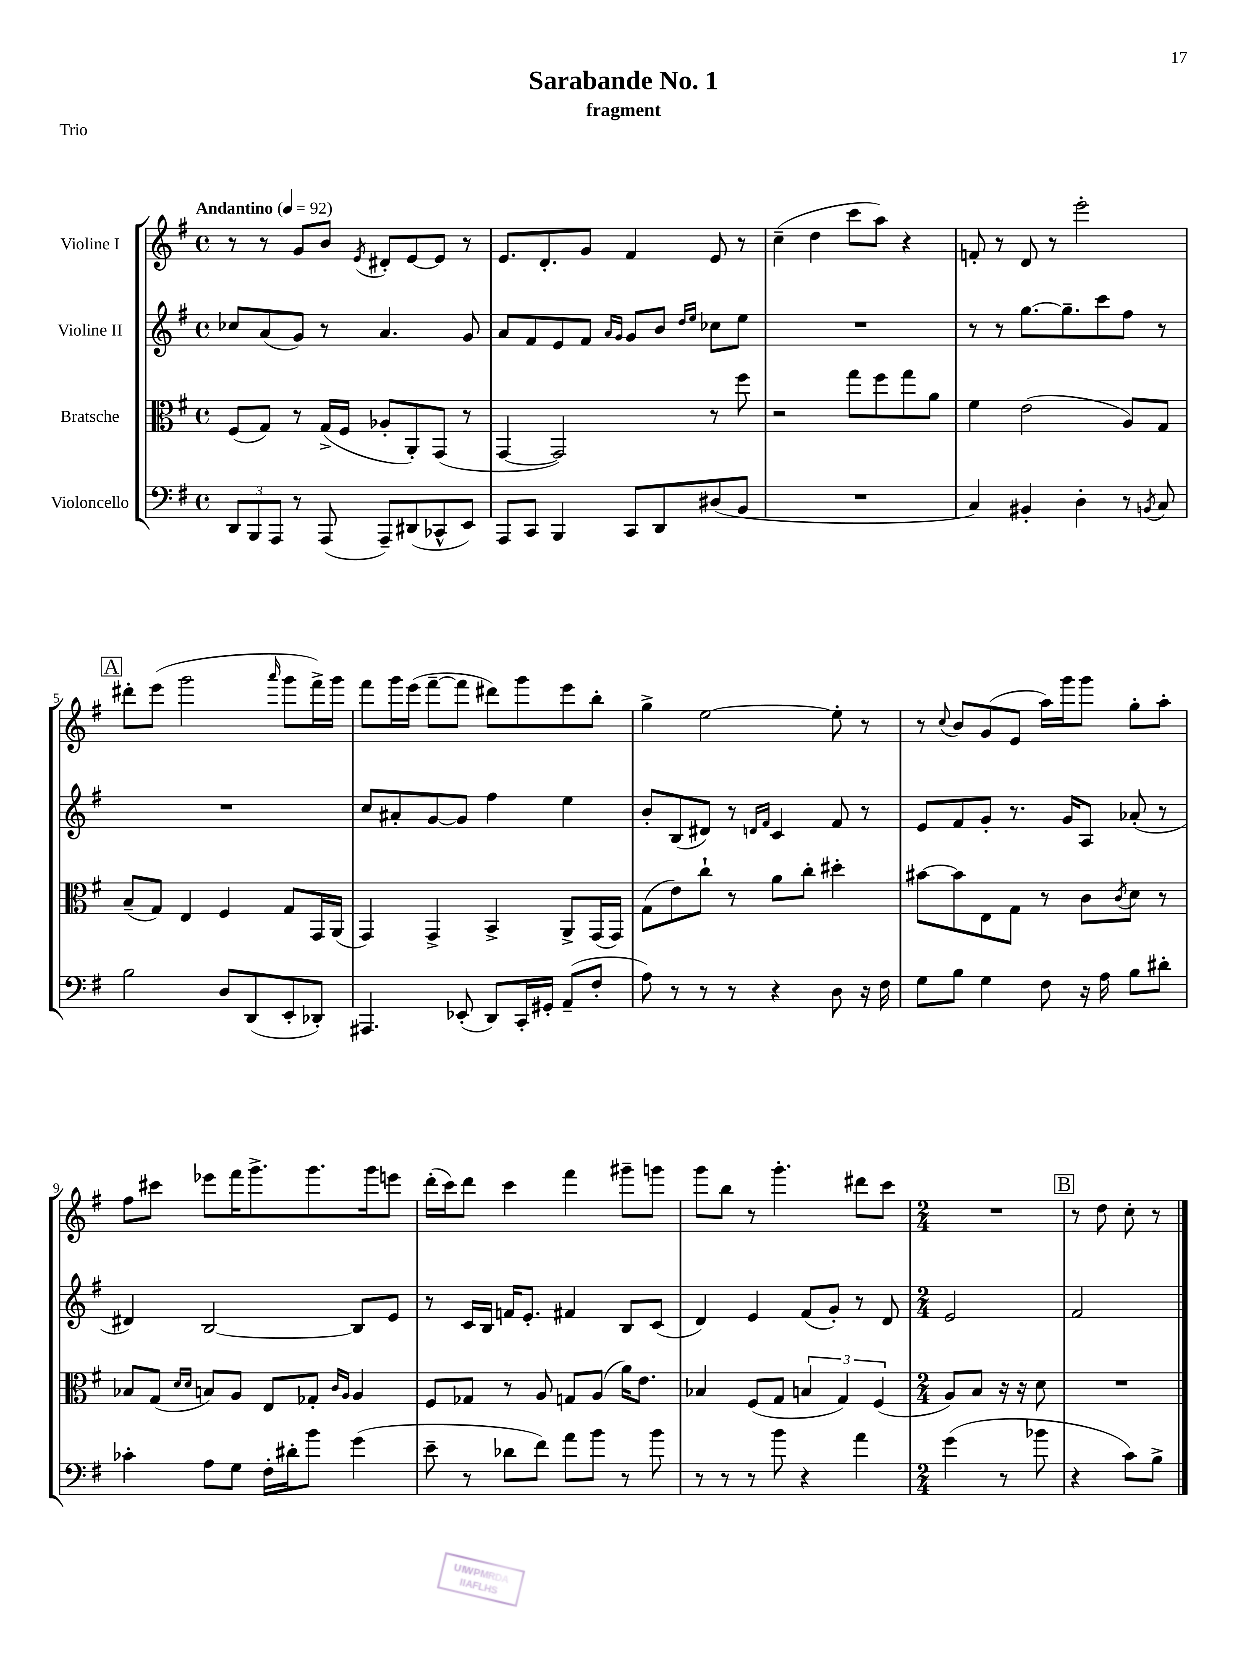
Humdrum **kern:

**kern	**kern	**kern	**kern
*staff4	*staff3	*staff2	*staff1
*clefF4	*clefC3	*clefG2	*clefG2
*k[f#]	*k[f#]	*k[f#]	*k[f#]
*M4/4	*M4/4	*M4/4	*M4/4
*met(c)	*met(c)	*met(c)	*met(c)
*MM92	*MM92	*MM92	*MM92
12DD/L	(8F#/L	8cc-/L	8r
12BBB/	.	.	.
.	8G/J)	(8a/	8r
12AAA/J	.	.	.
8r	8r	8g/J)	8g/L
(8AAA/	(16G^/LL	8r	8b/J
.	16F#/JJ	.	.
.	.	.	8qe/
8AAA~/L)	8A-'/L	4.a/	8d#'/L
(8DD#/	8AA'/)	.	[8e/
8CC-^^/	(8GG/J	.	8e/]J
8EE/J)	8r	8g/	8r
=	=	=	=
8AAA/L	[4GG/	8a/L	8.e/L
8CC/J	.	8f#/	.
.	.	.	8.d'/
4BBB/	2GG/])	8e/	.
.	.	8f#/J	8g/J
.	.	16qqa/LL	.
.	.	16qqg/JJ	.
8CC/L	.	8g/L	4f#/
8DD/	.	8b/J	.
.	.	16qqdd/LL	.
.	.	16qqee/JJ	.
(8D#/	8r	8cc-\L	8e/
8BB/J	8ff#\	8ee\J	8r
=	=	=	=
1r	2r	1r	(4cc~\
.	.	.	4dd\
.	8gg\L	.	8ccc\L
.	8ff#\	.	8aa\J)
.	8gg\	.	4r
.	8a\J	.	.
=	=	=	=
4C/)	4f#\	8r	8f'/
.	.	8r	8r
4BB#'/	(2e\	[8.gg\L	8d/
.	.	.	8r
.	.	8.gg~\]	.
4D'\	.	.	2eee'\
.	.	8ccc\	.
8r	8A/L)	8ff#\J	.
8qBB/	.	.	.
8C/	8G/J	8r	.
=	=	=	=
2B\	(8B~/L	1r	8ddd#'\L
.	8G/J)	.	(8eee\J
.	4E/	.	2ggg\
8D/L	4F#/	.	.
(8DD/	.	.	.
.	.	.	16qqaaa/
8EE'/	8G/L	.	8ggg\L
8DD-'/J)	16GG/L	.	16fff#^\L)
.	(16AA/JJ	.	16ggg\JJ
=	=	=	=
4.AAA#/	4GG/)	8cc/L	8fff#\L
.	.	8a#'/	16ggg\L
.	.	.	(16eee\JJ
.	4GG^/	[8g/	[8fff#~\L
(8EE-'/	.	8g/]J	8fff#\]J
8DD/L)	4BB^/	4ff#\	8ddd#\L)
16CC'/L	.	.	8ggg\
16GG#'/JJ	.	.	.
(8AA~/L	8AA^/L	4ee\	8eee\
8F#'/J	(16GG/L	.	8bb'\J
.	16GG/JJ)	.	.
=	=	=	=
8A\)	(8G\L	8b'/L	4gg^\
8r	8e\)	(8B/	.
8r	8cc`\J	8d#/J)	[2ee\
8r	8r	8r	.
.	.	16qqd/LL	.
.	.	16qqf#/JJ	.
4r	8a\L	4c/	.
.	8cc'\J	.	.
8D\	4dd#'\	8f#/	8ee'\]
16r	.	8r	8r
16F#\	.	.	.
=	=	=	=
8G\L	[8b#\L	8e/L	8r
.	.	.	8qqcc/
8B\J	8b#\]	8f#/	8b/L
4G\	8E\	8g'/J	(8g/
.	8G\J	8.r	8e/J
8F#\	8r	.	16aa\LL)
.	.	16g/LK	16ggg\J
16r	8c\L	8A/J	8ggg\J
16A\	.	.	.
.	8qc/	.	.
8B\L	8d\J	(8a-'/	8gg'\L
8d#'\J	8r	8r	8aa'\J
=	=	=	=
4c-'\	8B-/L	4d#/)	8ff#\L
.	(8G/J	.	8ccc#\J
.	16qqd/LL	.	.
.	16qqd/JJ	.	.
8A\L	8B/L)	[2B/	8eee-\L
8G\J	8A/J	.	16fff#\K
.	.	.	8.ggg^\
16F#'\LL	8E/L	.	.
16d#'\J	.	.	.
8b\J	8G-'/J	.	8.ggg\
.	16qqc/LL	.	.
.	16qqA/JJ	.	.
(4g\	4A/	8B/]L	.
.	.	.	16ggg\k
.	.	8e/J	8eee\J
=	=	=	=
8e~\	8F#/L	8r	(16ddd'\LL
.	.	.	16ccc\J)
8r	8G-/J	16c/LL	8ddd\J
.	.	16B/JJ	.
8d-\L	8r	16f/LK	4ccc\
.	.	8.e'/J	.
8f#\J)	8A/	.	.
8a\L	8G/L	4f#/	4fff#\
8b\J	(8A/J	.	.
8r	16a\LK)	8B/L	8ggg#~\L
.	8.e\J	.	.
8b\	.	(8c/J	8ggg\J
=	=	=	=
8r	4B-/	4d/)	8ggg\L
8r	.	.	8bb\J
8r	(8F#/L	4e/	8r
8b\	8G/J	.	4.ggg'\
4r	6B/	(8f#/L	.
.	.	8g'/J)	.
.	6G/)	.	.
4a\	.	8r	8ddd#\L
.	(6F#/	.	.
.	.	8d/	8ccc\J
=	=	=	=
*M2/4	*M2/4	*M2/4	*M2/4
(4g\	8A/L)	2e/	2r
.	8B/J	.	.
8r	16r	.	.
.	16r	.	.
8b-\	8d\	.	.
=	=	=	=
4r	2r	2f#/	8r
.	.	.	8dd\
8c\L)	.	.	8cc'\
8B^\J	.	.	8r
==	==	==	==
*-	*-	*-	*-
